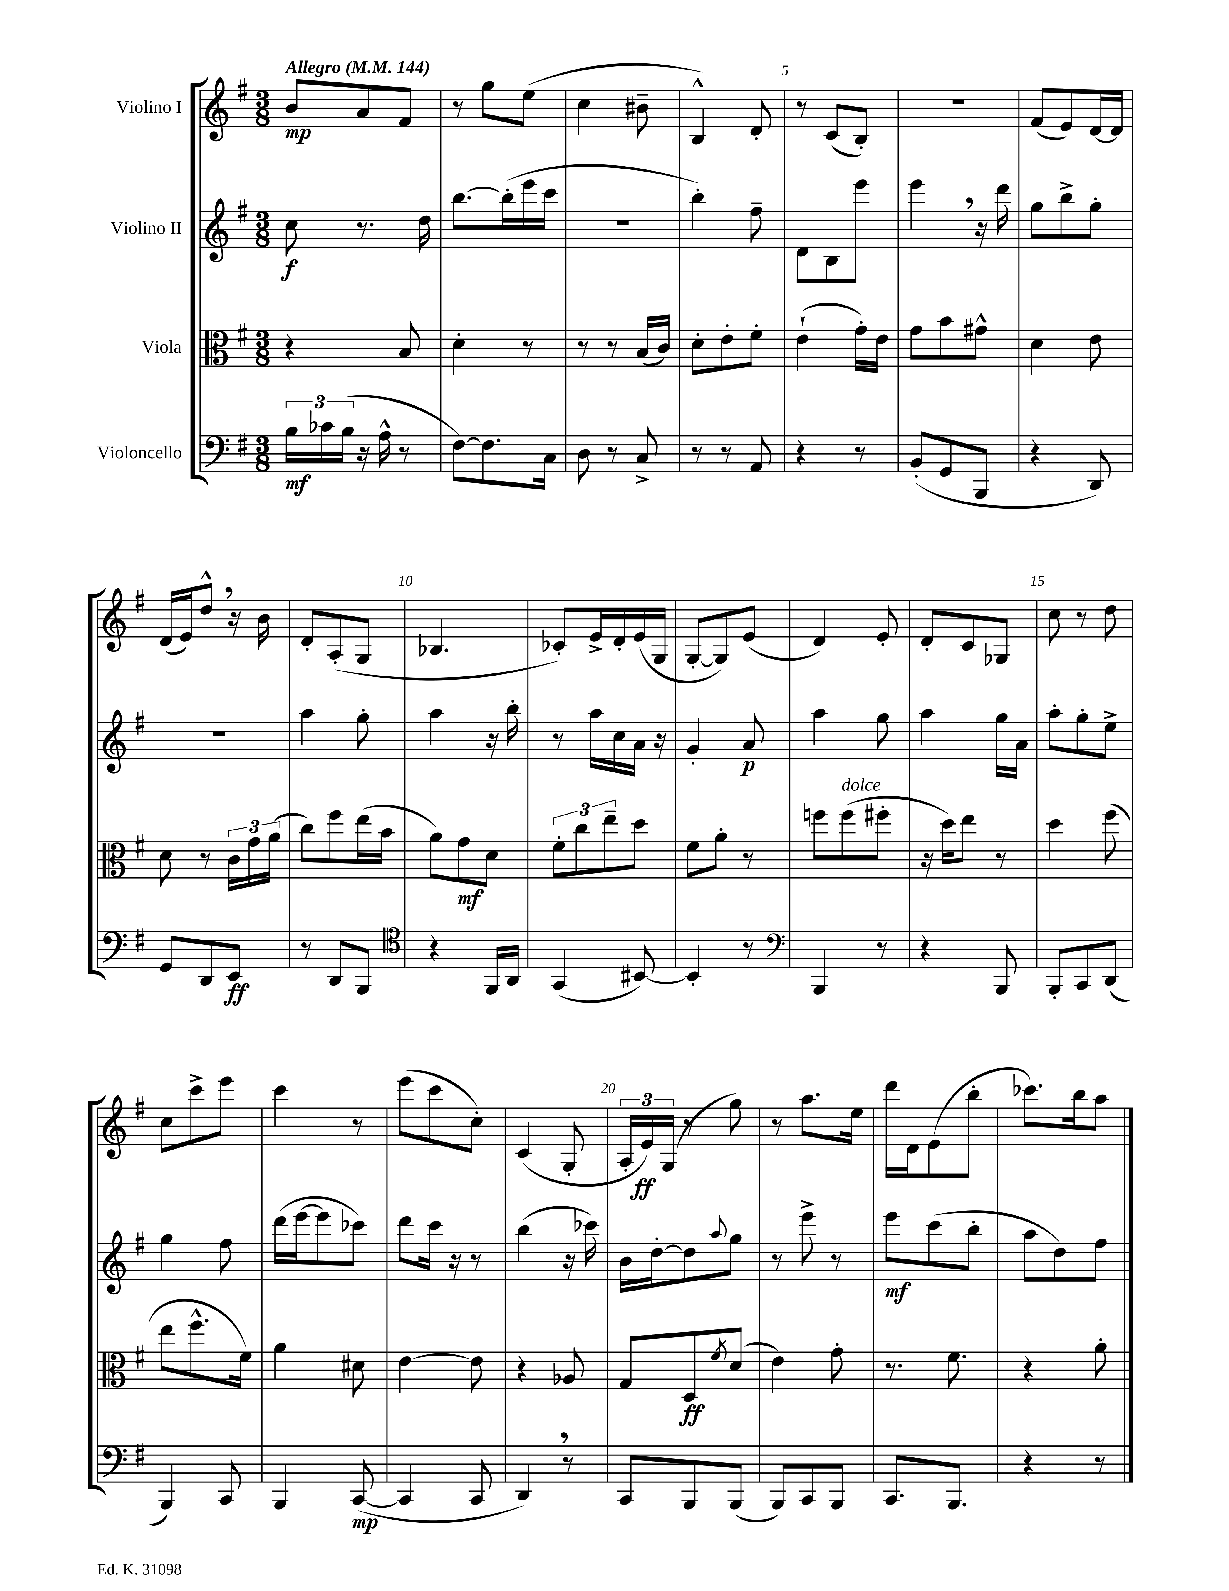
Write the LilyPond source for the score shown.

<<
\new StaffGroup <<
\new Staff = "s0" \with { instrumentName = "Violino I" } {
    \clef treble \key g \major \numericTimeSignature \time 3/8 \tempo "Allegro" 4 = 144
    b'8\mp a'8 fis'8 |
    r8 g''8 e''8( |
    c''4 bis'8-- |
    b4-^) d'8-. |
    r8 c'8( b8-.) |
    R4. |
    fis'8( e'8) d'16~ d'16 |
    d'16( e'16) d''8-^ \breathe r16 b'16 |
    d'8-. a8-.( g8 |
    bes4. |
    ces'8-.) e'16-> d'16-. e'16( g16 |
    g8~-. g8) e'8( |
    d'4) e'8-. |
    d'8-. c'8 ges8 |
    c''8 r8 d''8 |
    c''8 c'''8-> e'''8 |
    c'''4 r8 |
    e'''8( c'''8 c''8-.) |
    c'4( g8-. |
    \tuplet 3/2 { a16-. e'16\ff) g16( } r8 g''8) |
    r8 a''8. e''16 |
    d'''16 d'16 e'8( b''8-. |
    ces'''8.) b''16 a''8 \bar "|." |
}
\new Staff = "s1" \with { instrumentName = "Violino II" } {
    \clef treble \key g \major \numericTimeSignature \time 3/8
    c''8\f r8. d''16 |
    b''8.~ b''16-.( e'''16 c'''16 |
    R4. |
    b''4-.) fis''8-- |
    d'8 b8 e'''8 |
    e'''4 \breathe r16 d'''16 |
    g''8 b''8-> g''8-. |
    R4. |
    a''4 g''8-. |
    a''4 r16 b''16-. |
    r8 a''16 c''16 a'16 r16 |
    g'4-. a'8\p |
    a''4 g''8 |
    a''4 g''16 a'16 |
    a''8-. g''8-. e''8-> |
    g''4 fis''8 |
    d'''16( e'''16~ e'''8 ces'''8) |
    d'''8 c'''16 r16 r8 |
    b''4( r16 ces'''16) |
    b'16 d''16~-. d''8 \appoggiatura { a''8 } g''8 |
    r8 e'''8-> r8 |
    e'''8\mf c'''8( b''8-. |
    a''8 d''8) fis''8 \bar "|." |
}
\new Staff = "s2" \with { instrumentName = "Viola" } {
    \clef alto \key g \major \numericTimeSignature \time 3/8
    r4 b8 |
    d'4-. r8 |
    r8 r8 b16( c'16) |
    d'8-. e'8-. fis'8-. |
    e'4-!( g'16-.) e'16 |
    g'8 b'8 gis'8-^ |
    d'4 e'8 |
    d'8 r8 \tuplet 3/2 { c'16 g'16 a'16( } |
    c''8) fis''8 e''16( b'16 |
    a'8) g'8\mf d'8 |
    \tuplet 3/2 { fis'8-. c''8 e''8-- } d''8 |
    fis'8 a'8-. r8 |
    f''8 f''8^\markup { \italic "dolce" }( fis''8-. |
    r16 d''16) e''8 r8 |
    d''4 fis''8( |
    e''8 fis''8.-^ fis'16) |
    a'4 dis'8 |
    e'4~ e'8 |
    r4 aes8 |
    g8 d8\ff \acciaccatura { fis'8 } d'8( |
    e'4) g'8-. |
    r8. fis'8. |
    r4 a'8-. \bar "|." |
}
\new Staff = "s3" \with { instrumentName = "Violoncello" } {
    \clef bass \key g \major \numericTimeSignature \time 3/8
    \tuplet 3/2 { b16\mf ces'16 b16( } r16 a16-^ r8 |
    fis8~) fis8. c16 |
    d8 r8 c8-> |
    r8 r8 a,8 |
    r4 r8 |
    b,8-.( g,8 b,,8 |
    r4 d,8) |
    g,8 d,8 e,8\ff |
    r8 d,8 b,,8 |
    \clef tenor r4 fis,16 a,16 |
    g,4( bis,8~) |
    bis,4-. r8 |
    \clef bass b,,4 r8 |
    r4 b,,8 |
    b,,8-. c,8 d,8( |
    b,,4) c,8 |
    b,,4 c,8~\mp( |
    c,4 c,8 |
    d,4) \breathe r8 |
    c,8 b,,8 b,,8( |
    b,,8) c,8 b,,8 |
    c,8. b,,8. |
    r4 r8 \bar "|." |
}
>>
>>
\layout { \context { \Score \override BarNumber.break-visibility = ##(#f #t #t) barNumberVisibility = #(every-nth-bar-number-visible 5) } }
